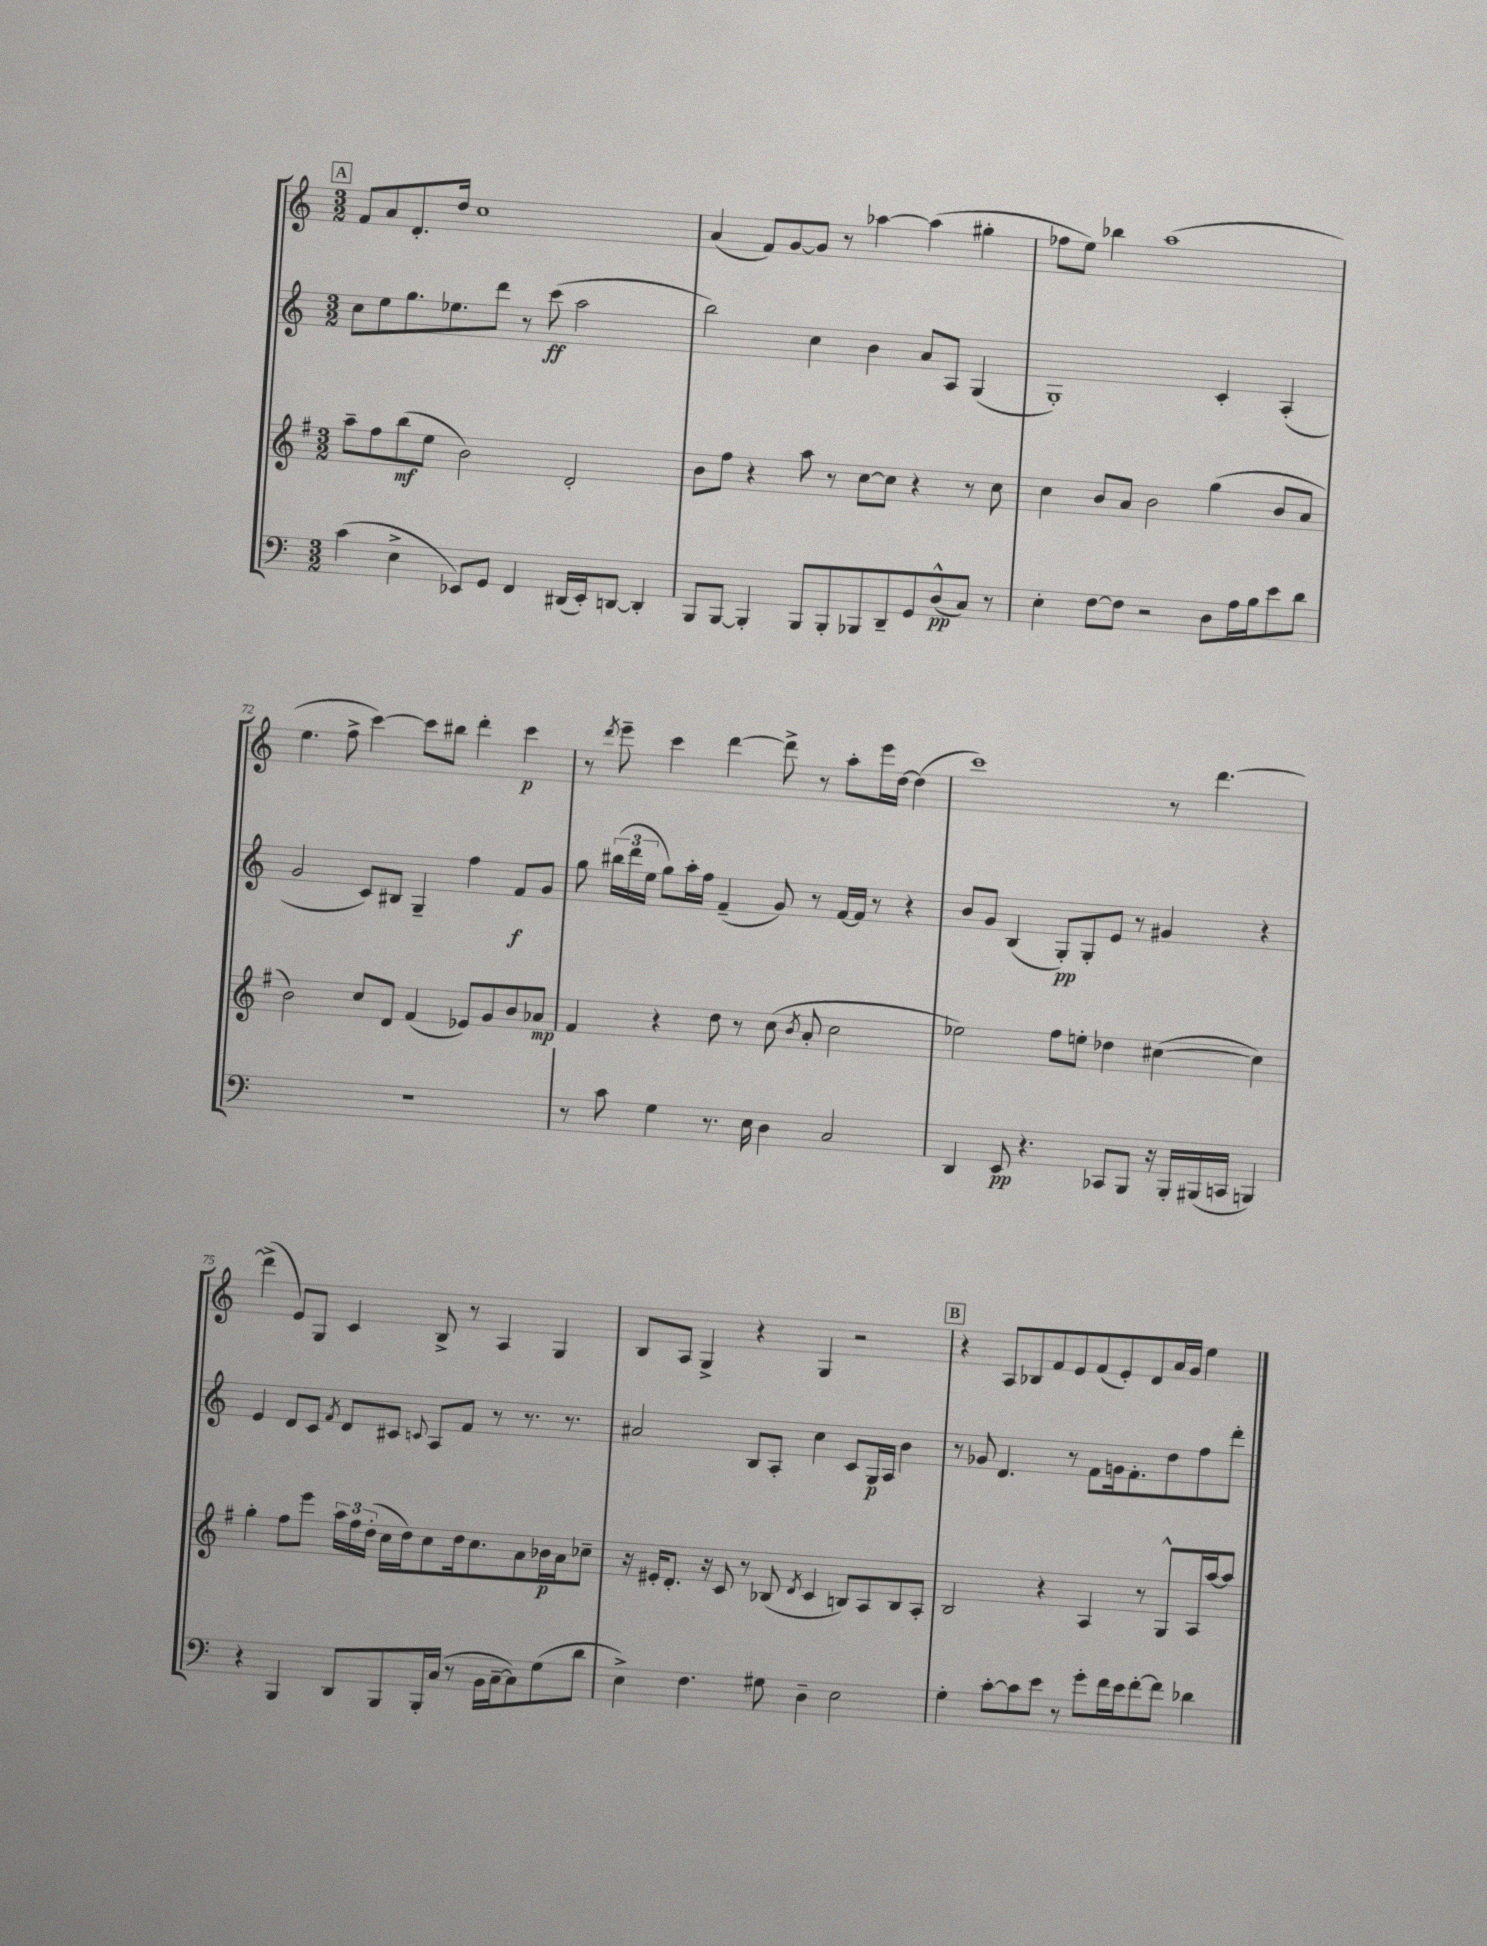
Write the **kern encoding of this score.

**kern	**kern	**kern	**kern
*staff4	*staff3	*staff2	*staff1
*clefF4	*clefG2	*clefG2	*clefG2
*k[]	*k[f#]	*k[]	*k[]
*M3/2	*M3/2	*M3/2	*M3/2
(4c	8aa~	8cc	8f
.	8ff#	8ee	8a
4E^	(8bb	8.gg	8.d'
.	8ee	.	.
.	.	8.ee-	16dd
8EE-)	2b)	.	1cc
8GG	.	8ddd	.
4FF	.	8r	.
.	.	(8ccc	.
(16DD#	2d'	2aa	.
16EE-')	.	.	.
[8DD	.	.	.
4DD']	.	.	.
=	=	=	=
8BBB	8b	2bb)	(4a
[8BBB	8ff#	.	.
4BBB']	4r	.	8f)
.	.	.	[8g
8BBB	8aa	4cc	8g]
8BBB'	8r	.	8r
8BBB-	[8cc	4b	[4aa-
8DD~	8cc]	.	.
8GG	4r	8a	(4aa-]
(8D^^	.	8A	.
8C)	8r	(4G	4gg#'
8r	8cc	.	.
=	=	=	=
4E'	4cc	1G')	8ff-
.	.	.	8ee)
[8F	8b	.	4bb-
8F]	8a	.	.
2r	2b	.	(1aa
8D	(4gg	4c'	.
16A	.	.	.
16B	.	.	.
8e	8b	(4A'	.
8d	8a	.	.
=	=	=	=
1.r	2b)	2g	4.ee
.	.	.	8ff^
.	8cc	8c)	[4ccc)
.	8d	8B#	.
.	(4f#	4G~	8ccc]
.	.	.	8bb#
.	8e-)	4ff	4ddd'
.	8g	.	.
.	8b	8f	4ccc
.	8a-	8g	.
=	=	=	=
8r	4f#	8gg	8r
.	.	.	8qddd
8c	.	(24bb#	8eee~
.	.	24ddd	.
.	.	24ee	.
4G	4r	8gg)	4ccc
.	.	16aa'	.
.	.	16ff	.
8.r	8dd	(4f~	[4ddd
.	8r	.	.
16E	.	.	.
4D	(8cc	8g)	8ddd^]
.	8qb	.	.
.	8a'	8r	8r
2C	2cc	[16f	8aa'
.	.	16f]	.
.	.	8r	16eee
.	.	.	[16dd
.	.	4r	(4dd]
=	=	=	=
4DD	2ee-)	8b	1ccc)
.	.	8g	.
8EE	.	(4B	.
4.r	.	.	.
.	8ff#	8G')	.
.	8ee'	8G'	.
8CC-	4dd-	8e	.
8BBB	.	8r	.
16r	([4cc#	4g#	8r
16BBB'	.	.	.
(16BBB#	.	.	[4.ddd
16CC	.	.	.
4BBB)	4cc#])	4r	.
=	=	=	=
4r	4gg'	4e	(4ddd^]
4BBB	8ff#	8d	8e)
.	8eee	8c	8G
.	.	8qf	.
8DD	24aa	8d	4c
.	24ff#	.	.
.	(24dd'	.	.
8BBB	16cc	8c#	.
.	16dd)	.	.
.	.	8qqc	.
16BBB'	8cc	8A	8B^
(16C	.	.	.
8r	16dd	8f	8r
.	8.cc	.	.
16BB	.	8r	4A
[16C~	.	.	.
8C])	8a	8.r	.
(8G	16b-	.	4G
.	16a	8.r	.
8d	8cc-~	.	.
=	=	=	=
4E^)	16r	2a#	8B
.	16e#'	.	.
.	8.d'	.	8A
4.F	.	.	4G^
.	16r	.	.
.	8c	.	.
.	8r	8B	4r
8G#	(8B-	8A'	.
.	8qd	.	.
4D~	4c	4cc	4G
2E	8B)	8c	2r
.	8A	16G	.
.	.	16A	.
.	8B	4b	.
.	8A'	.	.
=	=	=	=
4G'	2B	8r	4r
.	.	8g-	.
[8c'	.	4.d	8A
8c]	.	.	8B-
8e	4r	.	8f
8r	.	8r	8e
8g'	4A	8f	(8f
16f	.	16g	8e')
16e	.	8.f'	.
[8f'	8r	.	8d
8f]	8G^^	8dd	16a
.	.	.	16g
4d-	16A	8ff	4ee
.	[16aa	.	.
.	8aa]	8ddd'	.
==	==	==	==
*-	*-	*-	*-
